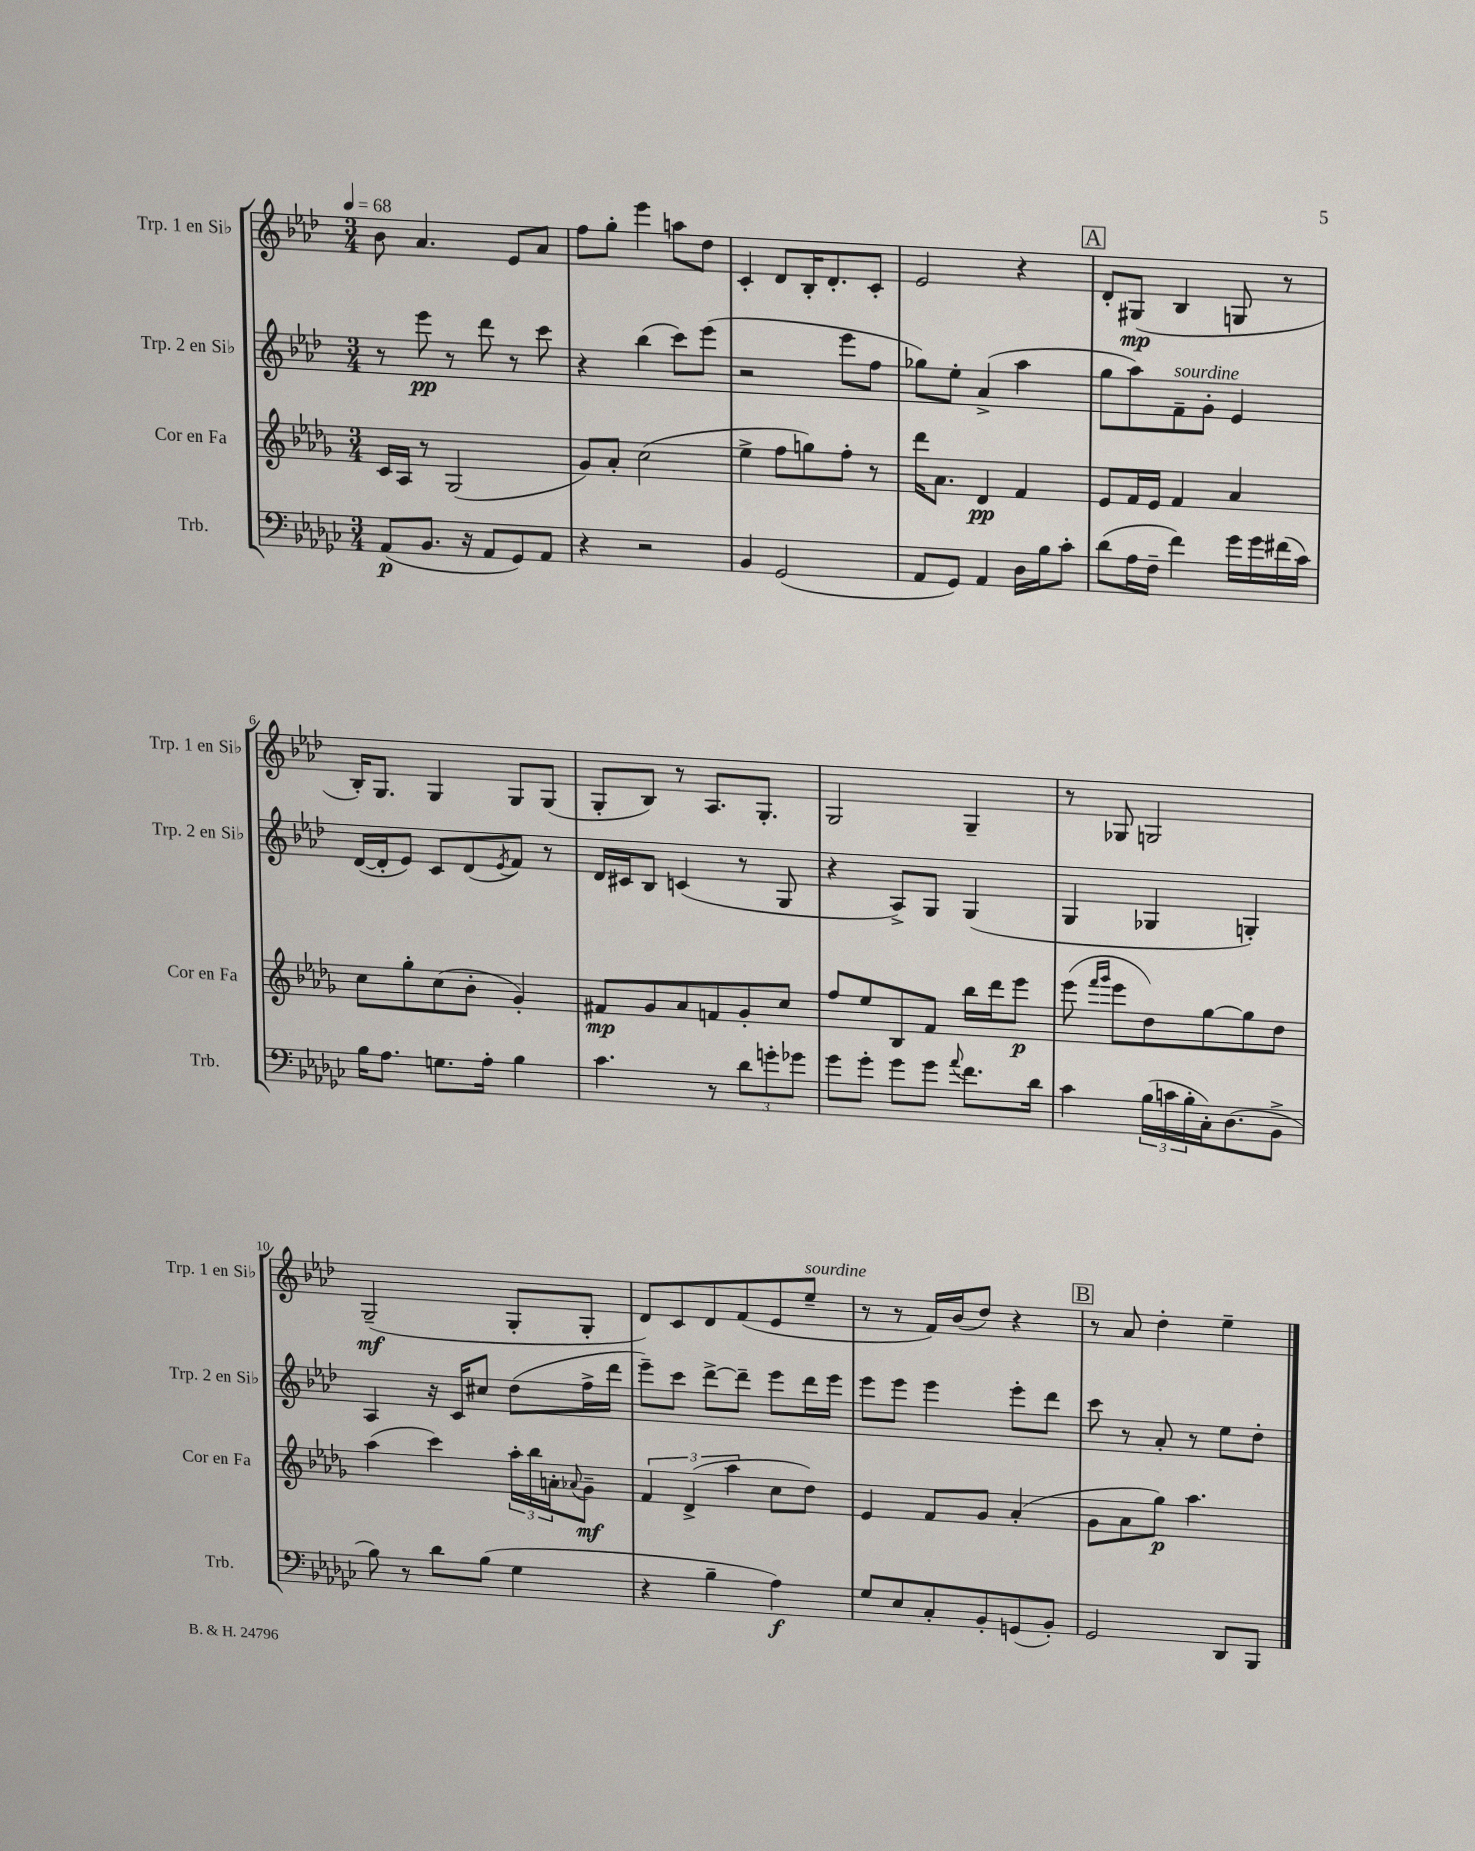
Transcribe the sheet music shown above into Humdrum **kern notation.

**kern	**dynam	**kern	**dynam	**kern	**dynam	**kern	**dynam
*part4	*part4	*part3	*part3	*part2	*part2	*part1	*part1
*staff4	*staff4	*staff3	*staff3	*staff2	*staff2	*staff1	*staff1
*I"Trb.	*	*I"Cor en Fa	*	*I"Trp. 2 en Si♭	*	*I"Trp. 1 en Si♭	*
*I'Trb.	*	*I'Cor en Fa	*	*I'Trp. 2 en Si♭	*	*I'Trp. 1 en Si♭	*
*clefF4	*	*clefG2	*	*clefG2	*	*clefG2	*
*k[b-e-a-d-g-c-]	*	*k[b-e-a-d-g-]	*	*k[b-e-a-d-]	*	*k[b-e-a-d-]	*
*M3/4	*	*M3/4	*	*M3/4	*	*M3/4	*
*MM68	*	*MM68	*	*MM68	*	*MM68	*
=1	=1	=1	=1	=1	=1	=1	=1
(8AA-/L	p	16c/LL	.	8r	.	8b-\	.
.	.	16A-/JJ	.	.	.	.	.
8.BB-/J	.	8r	.	8eee-\	pp	4.a-/	.
.	.	(2G-/	.	8r	.	.	.
16r	.	.	.	.	.	.	.
8AA-/L	.	.	.	8ddd-\	.	.	.
8GG-/)	.	.	.	8r	.	8e-/L	.
8AA-/J	.	.	.	8ccc\	.	8a-/J	.
=2	=2	=2	=2	=2	=2	=2	=2
4r	.	8g-/L)	.	4r	.	8ff\L	.
.	.	8a-'/J	.	.	.	8gg'\J	.
2r	.	(2cc\	.	(4bb-\	.	4eee-\	.
.	.	.	.	8ccc\L)	.	8aan\L	.
.	.	.	.	(8eee-\J	.	8dd-\J	.
=3	=3	=3	=3	=3	=3	=3	=3
4BB-/	.	4ee-^\	.	2r	.	4c'/	.
(2GG-/	.	8ff\L	.	.	.	8d-/L	.
.	.	8ggn\)	.	.	.	16B-'/K	.
.	.	.	.	.	.	8.d-'/	.
.	.	8ff'\J	.	8eee-\L	.	.	.
.	.	8r	.	8ff\J	.	8c'/J	.
=4	=4	=4	=4	=4	=4	=4	=4
8AA-/L	.	16ddd-\KL	.	8gg-X\L)	.	2e-/	.
.	.	8.a-\J	.	.	.	.	.
8GG-/J)	.	.	.	8ee-'\J	.	.	.
4AA-/	.	4d-/	pp	(4a-^/	.	.	.
16D-\LL	.	4f/	.	4aa-\	.	4r	.
16B-\J	.	.	.	.	.	.	.
8c-'\J	.	.	.	.	.	.	.
!!LO:REH:place=s1:t=A
=5	=5	=5	=5	=5	=5	=5	=5
(8d-\L	.	8e-/L	.	8gg\L	.	8d-'/L	.
16A-\L	.	16f/L	.	8aa-\)	.	(8G#X/J	mp
16F~\JJ	.	16e-/JJ	.	.	.	.	.
!	!	!	!	!LO:TX:a:i:t=sourdine	!	!	!
4f\)	.	4f/	.	8f~\	.	4B-/	.
.	.	.	.	8g'\J	.	.	.
16g-\LL	.	4a-/	.	4e-/	.	8Gn/	.
16g-\	.	.	.	.	.	.	.
(16f#X\	.	.	.	.	.	8r	.
16c-\JJ)	.	.	.	.	.	.	.
!!LO:LB:g=z
=6	=6	=6	=6	=6	=6	=6	=6
16B-\KL	.	8cc\L	.	([16d-/LL	.	16B-'/KL)	.
8.A-\J	.	.	.	16d-'/J]	.	8.G/J	.
.	.	8gg-'\	.	8e-/J)	.	.	.
8.Gn\L	.	(8cc\	.	8c/L	.	4G/	.
.	.	8b-'\J	.	(8d-/	.	.	.
16A-'\Jk	.	.	.	.	.	.	.
.	.	.	.	8qe-/	.	.	.
4B-\	.	4g-'/)	.	8f/J)	.	8G/L	.
.	.	.	.	8r	.	(8G/J	.
=7	=7	=7	=7	=7	=7	=7	=7
4.c-\	.	8f#X/L	mp	16d-/LL	.	8G'/L	.
.	.	.	.	16c#X/J	.	.	.
.	.	8g-/	.	8B-/J	.	8B-/J)	.
.	.	8a-/	.	(4cn/	.	8r	.
8r	.	8fn/	.	.	.	8.A-/L	.
12d-\L	.	8g-'/	.	8r	.	.	.
.	.	.	.	.	.	8.G'/J	.
12gn'\	.	.	.	.	.	.	.
.	.	8cc/J	.	8G/	.	.	.
12g-X\J	.	.	.	.	.	.	.
=8	=8	=8	=8	=8	=8	=8	=8
8g-\L	.	8ff/L	.	4r	.	2G/	.
8g-'\J	.	8ee-/	.	.	.	.	.
8g-\L	.	8B-/	.	8A-^/L)	.	.	.
8g-\J	.	8f/J	.	8G/J	.	.	.
8qqa-/	.	.	.	.	.	.	.
8.f\L	.	16bb-\LL	.	(4G/	.	4G~/	.
.	.	16ddd-\J	.	.	.	.	.
.	.	8eee-\J	p	.	.	.	.
16d-\Jk	.	.	.	.	.	.	.
=9	=9	=9	=9	=9	=9	=9	=9
4c-\	.	(8eee-\	.	4G/	.	8r	.
.	.	16qqfff/LL	.	.	.	.	.
.	.	16qqggg-/JJ	.	.	.	.	.
.	.	8eee-\L	.	.	.	8G-X/	.
(24B-\LL	.	8dd-\)	.	4G-X/	.	2Gn/	.
24cn\	.	.	.	.	.	.	.
24B-'\	.	.	.	.	.	.	.
16C-'\J)	.	[8gg-\	.	.	.	.	.
(8.D-\	.	.	.	.	.	.	.
.	.	8gg-\]	.	4Gn'/)	.	.	.
8BB-^\J	.	8dd-\J	.	.	.	.	.
!!LO:LB:g=z
=10	=10	=10	=10	=10	=10	=10	=10
8B-\)	.	(4aa-\	.	4A-/	.	(2G~/	mf
8r	.	.	.	.	.	.	.
8d-\L	.	4ccc\)	.	16r	.	.	.
.	.	.	.	16c/KL	.	.	.
(8B-\J	.	.	.	8cc#X/J	.	.	.
4G-\	.	24aa-'\LL	.	(8dd-\L	.	8G'/L	.
.	.	24bb-\	.	.	.	.	.
.	.	24an'\J	.	.	.	.	.
.	.	8qqa-X/	.	.	.	.	.
.	.	8g-~\J	mf	16ff^\L	.	8G'/J	.
.	.	.	.	16ddd-\JJ	.	.	.
=11	=11	=11	=11	=11	=11	=11	=11
4r	.	6f/	.	8eee-~\L)	.	8d-/L)	.
.	.	.	.	8ccc\J	.	8c/	.
.	.	(6d-^/	.	.	.	.	.
4B-~\	.	.	.	[8ddd-^\L	.	8d-/	.
.	.	6aa-\	.	.	.	.	.
.	.	.	.	8ddd-~\J]	.	(8f/	.
4A-\)	f	8cc\L	.	8eee-\L	.	8e-/	.
!	!	!	!	!	!	!LO:TX:a:i:t=sourdine	!
.	.	8dd-\J)	.	16ddd-\L	.	8ee-~/J	.
.	.	.	.	16eee-\JJ	.	.	.
=12	=12	=12	=12	=12	=12	=12	=12
8G-/L	.	4e-/	.	8eee-\L	.	8r	.
8E-/	.	.	.	8eee-\J	.	8r	.
8C-'/	.	8f/L	.	4eee-\	.	16f/LL)	.
.	.	.	.	.	.	(16b-/J	.
8BB-'/	.	8g-/J	.	.	.	8dd-/J)	.
(8GGn/	.	(4a-'/	.	8eee-'\L	.	4r	.
8BB-'/J)	.	.	.	8ddd-\J	.	.	.
!!LO:REH:place=s1:t=B
=13	=13	=13	=13	=13	=13	=13	=13
2GG-/	.	8g-\L	.	8ccc\	.	8r	.
.	.	8a-\	.	8r	.	8a-/	.
.	.	8gg-\J)	p	8a-'/	.	4dd-'\	.
.	.	4.aa-\	.	8r	.	.	.
8DD-/L	.	.	.	8ee-\L	.	4ee-~\	.
8BBB-/J	.	.	.	8dd-'\J	.	.	.
==	==	==	==	==	==	==	==
*-	*-	*-	*-	*-	*-	*-	*-
